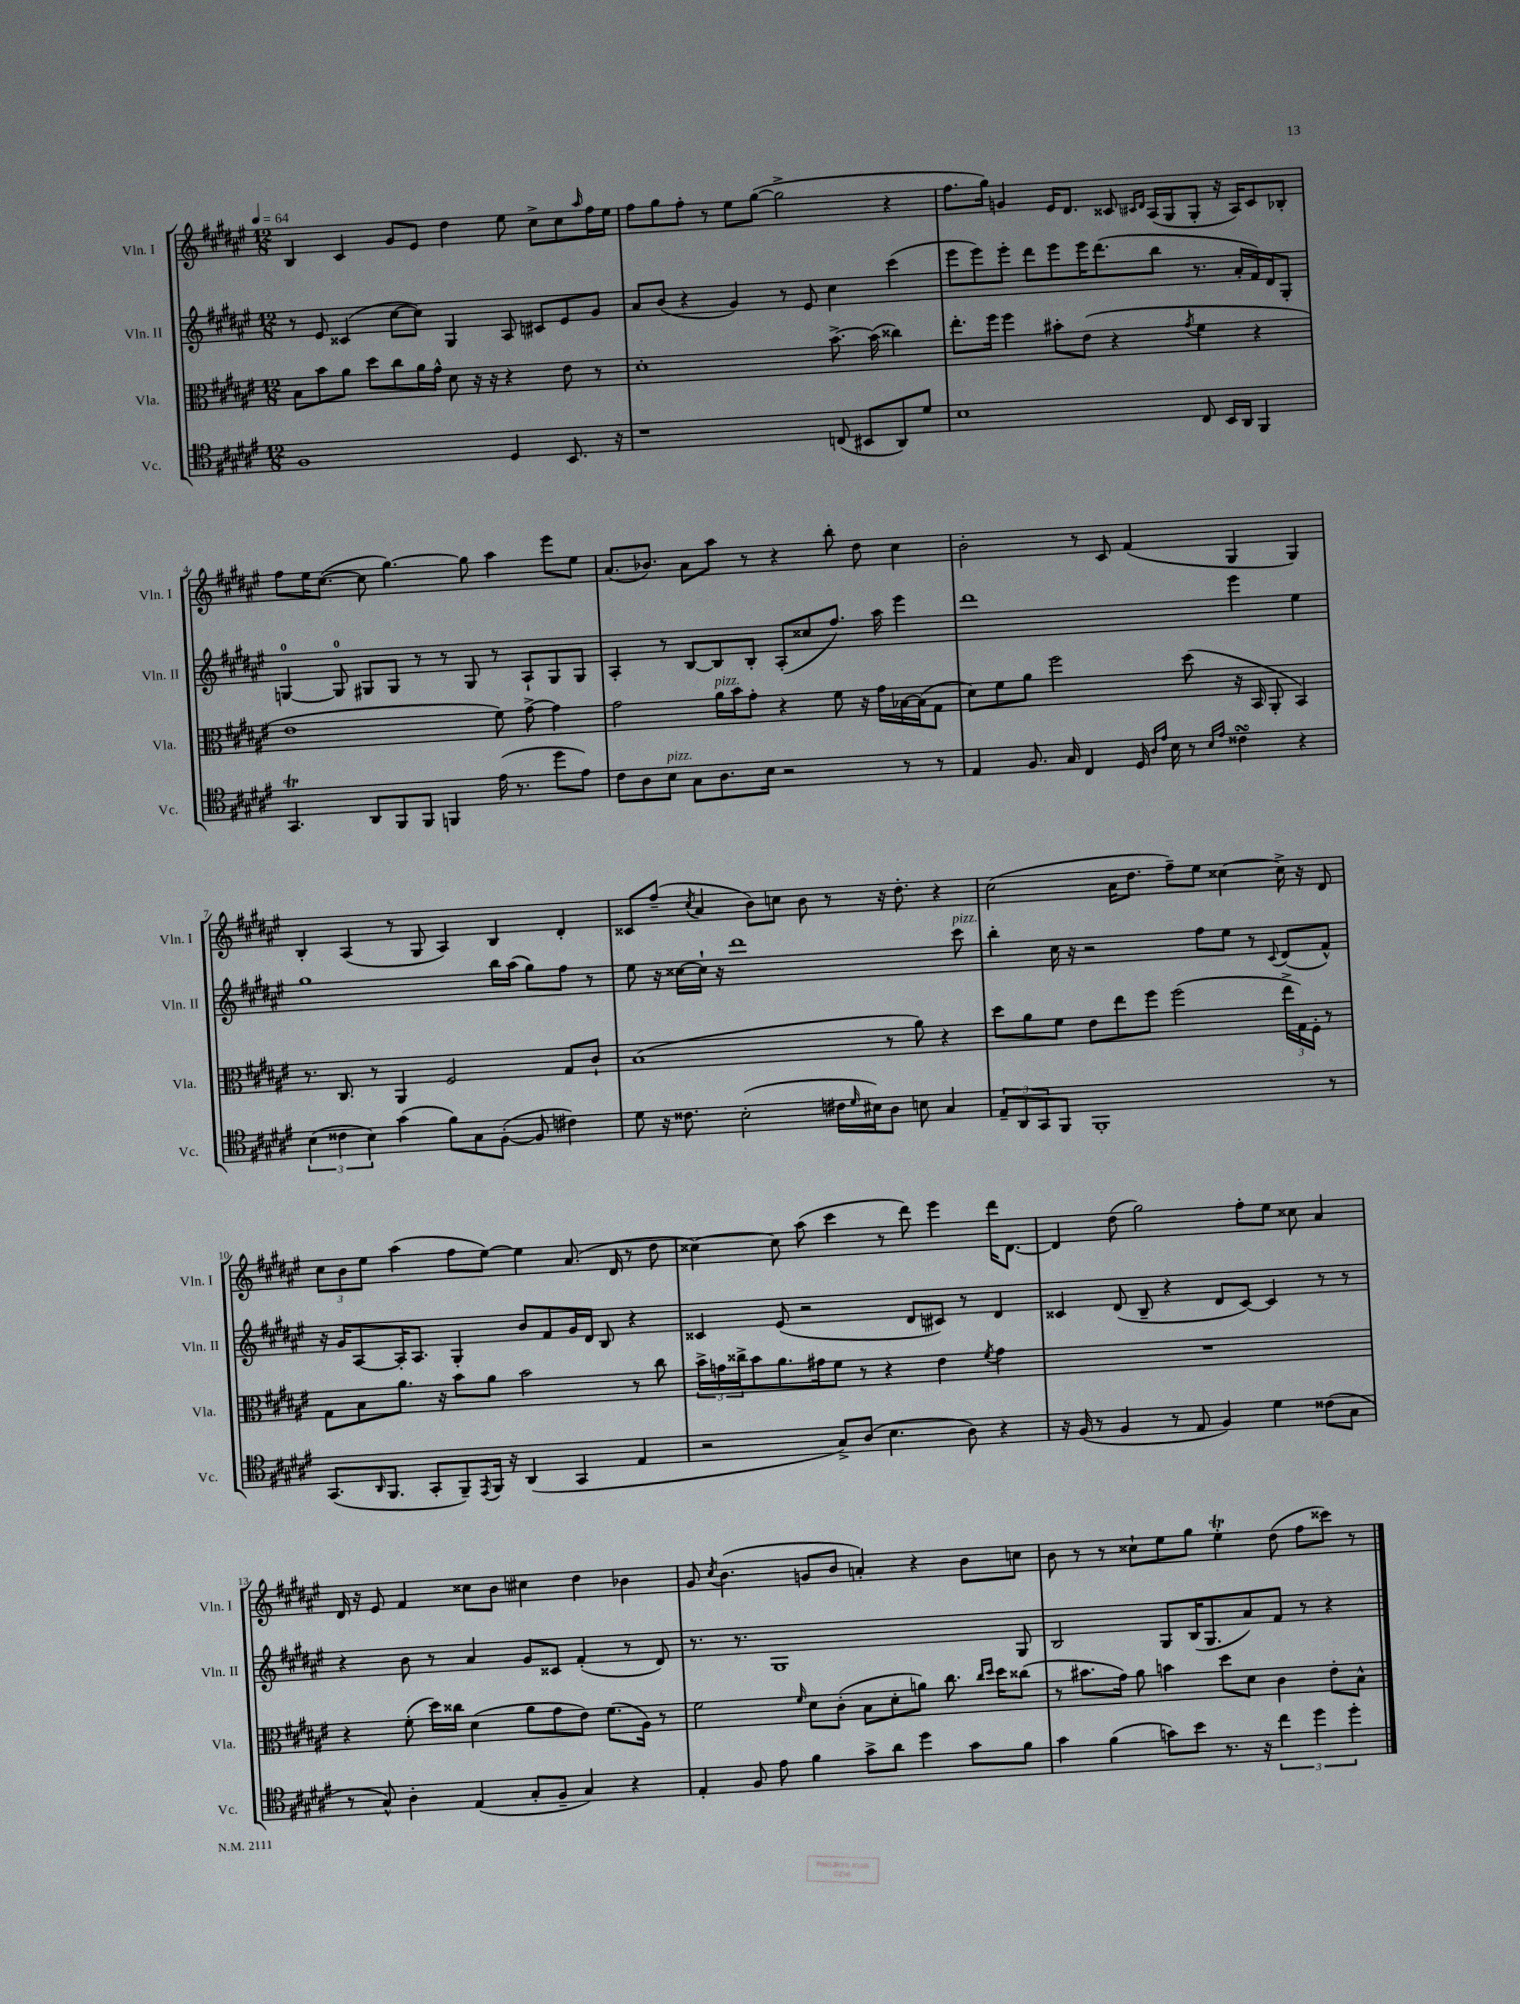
<<
\new StaffGroup <<
\new Staff = "s0" \with { instrumentName = "Vln. I" shortInstrumentName = "Vln. I" } {
    \clef treble \key fis \major \numericTimeSignature \time 12/8 \tempo 4 = 64
    b4 cis'4 gis'8 eis'8 dis''4 eis''8 cis''8-> cis''8 \grace { ais''16 } fis''16 eis''16 |
    fis''8 gis''8 fis''8-. r8 eis''8 gis''8~( gis''2-> r4 |
    fis''8. gis''16) g'4 eis'16 dis'8. cisis'8 \grace { cis'16 dis'16 } ais16( gis16 gis8-. r16 ais16) cis'8 bes8-. |
    fis''8 eis''16 cis''8.~( cis''8 gis''4.~) gis''8 ais''4 eis'''8 eis''8 |
    ais'8.( bes'8.) ais'8 ais''8 r8 r4 b''8-. dis''8 cis''4 |
    b'2-. r8 cis'8 fis'4( gis4 gis4) |
    b4-. ais4( r8 gis8 ais4) b4 dis'4-. |
    cisis'8 fis''8--( \acciaccatura { cis''8 } ais'4 b'8) c''8 b'8 r8 r16 dis''8.-. r4 |
    cis''2( ais'16 dis''8. fis''8--) eis''8 cisis''4~ cisis''16-> r16 dis'8 |
    \tuplet 3/2 { cis''8 b'8 eis''8 } ais''4( fis''8 eis''8~) eis''4 ais'8.( dis'16 r8 dis''8 |
    cisis''4~) cisis''8 ais''8( cis'''4 r8 dis'''8) eis'''4 dis'''16 dis'8.~ |
    dis'4 dis''8( gis''2) fis''8-. eis''8 cisis''8 ais'4 |
    dis'16 r16 eis'8 fis'4 cisis''8 b'8 cis''4 dis''4 bes'4 |
    gis'8 \acciaccatura { cis''8 } b'4.( g'8 b'8 a'4-.) r4 b'8 c''8 |
    b'8 r8 r8 cisis''8-! eis''8 gis''8 eis''4-.\trill dis''8( fis''8 cisis'''8) r8 \bar "|." |
}
\new Staff = "s1" \with { instrumentName = "Vln. II" shortInstrumentName = "Vln. II" } {
    \clef treble \key fis \major \numericTimeSignature \time 12/8
    r8 eis'8 cisis'4( cis''8~ cis''8) gis4 ais8 cis'8 eis'8 gis'8 |
    ais'8 b'8( r4 gis'4) r8 eis'8 cis''4 cis'''4( |
    eis'''8 eis'''8) eis'''8-. dis'''8 eis'''8 eis'''16 dis'''8.( b''8 r8. ais'16-. fis'16) dis'16 gis8-. |
    g4-0~ g8-0 gis8 gis8 r8 r8 gis8 r8 ais8-! gis8 gis8 |
    ais4-. r8 b8~ b8 b8-. ais8-.( cisis''8 fis''8.) ais''16 eis'''4 |
    dis'''1 eis'''4 eis''4 |
    gis''1 b''16 ais''16( gis''8) fis''8 r8 |
    eis''8 r16 cisis''16~ cisis''16-! r16 dis'''1 cis'''8^\markup { \italic "pizz." } |
    b''4-. cis''16 r16 r2 fis''8 eis''8 r8 \appoggiatura { cis'8 } dis'8( fis'8-^) |
    r16 gis'16 ais8~ ais16-. ais8. gis4-. b'8 fis'8 gis'16 dis'16 b8 r4 |
    cisis'4 eis'8( r2 dis'8 cis'8) r8 dis'4 |
    cisis'4 dis'8( b8-- r4 dis'8 cisis'8~) cisis'4 r8 r8 |
    r4 b'8 r8 ais'4 gis'8 cisis'8 fis'4-.( r8 dis'8) |
    r8. r8. gis1 gis8 |
    b2 gis8 b16( gis8. ais'8) fis'8 r8 r4 \bar "|." |
}
\new Staff = "s2" \with { instrumentName = "Vla." shortInstrumentName = "Vla." } {
    \clef alto \key fis \major \numericTimeSignature \time 12/8
    b8 b'8 ais'8 dis''8 cis''8 ais'16 gis'16-^ dis'8 r16 r16 r4 eis'8 r8 |
    dis'1-. b'8.~-> b'16( cisis''4) |
    eis''8.-. fis''16 fis''4 bis'8-. eis'8( r4 \acciaccatura { gis'8 } fis'4 r4 |
    eis'1 fis'8) gis'8~-> gis'4 |
    gis'2 ais'16^\markup { \italic "pizz." } b'16 gis'8-. r4 fis'8 r16 gis'16 bes16~ bes16( gis8 |
    dis'8) fis'8 ais'8 fis''2 dis''8( r16 b,16 ais,8-. b,4) |
    r8. cis8. r8 ais,4 fis2 gis8 cis'8-! |
    b1( r8 ais'8) r4 |
    dis''8 ais'8 fis'8 eis'8 eis''8 fis''8 fis''2( \tuplet 3/2 { eis''16-> gis16) fis16-. } r8 |
    gis8 b8 ais'8. r16 b'8 ais'8 b'2 r8 cis''8 |
    \tuplet 3/2 { b'16-> g'16 cisis''16-> } b'8 ais'8. gis'16 fis'8 r8 r4 eis'4 \acciaccatura { fis'8 } gis'4 |
    R1. |
    r4 fis'8-.( dis''16) cisis''16 dis'4( ais'8 gis'8 eis'8) fis'8.( ais16) r8 |
    fis'2 \grace { fis'16 } dis'8 cis'8-.( b8 dis'8-. a'8) cis''8. \grace { cis''16 dis''16 } dis''16 cisis''8( |
    r8 bis'8. gis'16) ais'8 b'4 dis''8 dis'8 cis'4 eis'8-. b8-^ \bar "|." |
}
\new Staff = "s3" \with { instrumentName = "Vc." shortInstrumentName = "Vc." } {
    \clef tenor \key fis \major \numericTimeSignature \time 12/8
    fis1 dis4 b,8. r16 |
    r1 c8( bis,8 ais,8) dis'8 |
    b1 cis8 b,16 ais,16 fis,4 |
    gis,4.\trill ais,8 fis,8 fis,8 f,4 eis'16( r8. dis''8 eis'8) |
    cis'8 ais8 b8^\markup { \italic "pizz." } gis8 ais8. b16 r2 r8 r8 |
    eis4 fis8. gis16 cis4 dis16 \grace { ais16 eis'16 } b16 r8 \grace { b16 eis'16 } cisis'4\turn r4 |
    \tuplet 3/2 { b4( cisis'4 b4) } gis'4( fis'8) gis8 fis8~-.( fis8 cis'4) |
    dis'8 r16 cisis'8. b2-.( cis'16 \grace { dis'16 } bis16) ais8 b8 gis4 |
    \tuplet 3/2 { eis8-- ais,8 gis,8 } fis,8 fis,1-. r8 |
    gis,8.( \grace { ais,16 } fis,8. gis,8-. fis,8--) \acciaccatura { eis,8 } fis,16 r16 ais,4( gis,4 eis4 |
    r2 gis8->) ais8( b4. ais8) r4 |
    r16 fis16( r8 fis4 r8 eis8 fis4) dis'4 cisis'8( gis8 |
    r8 gis8-^) ais4-. eis4( gis8-. fis8-- gis4) r4 |
    eis4-. fis8 eis'8 fis'4 gis'8-> ais'8 dis''4 gis'8 fis'8 |
    gis'4 fis'4( g'8) b'8 r8. r16 \tuplet 3/2 { cis''4 dis''4 dis''4-. } \bar "|." |
}
>>
>>
